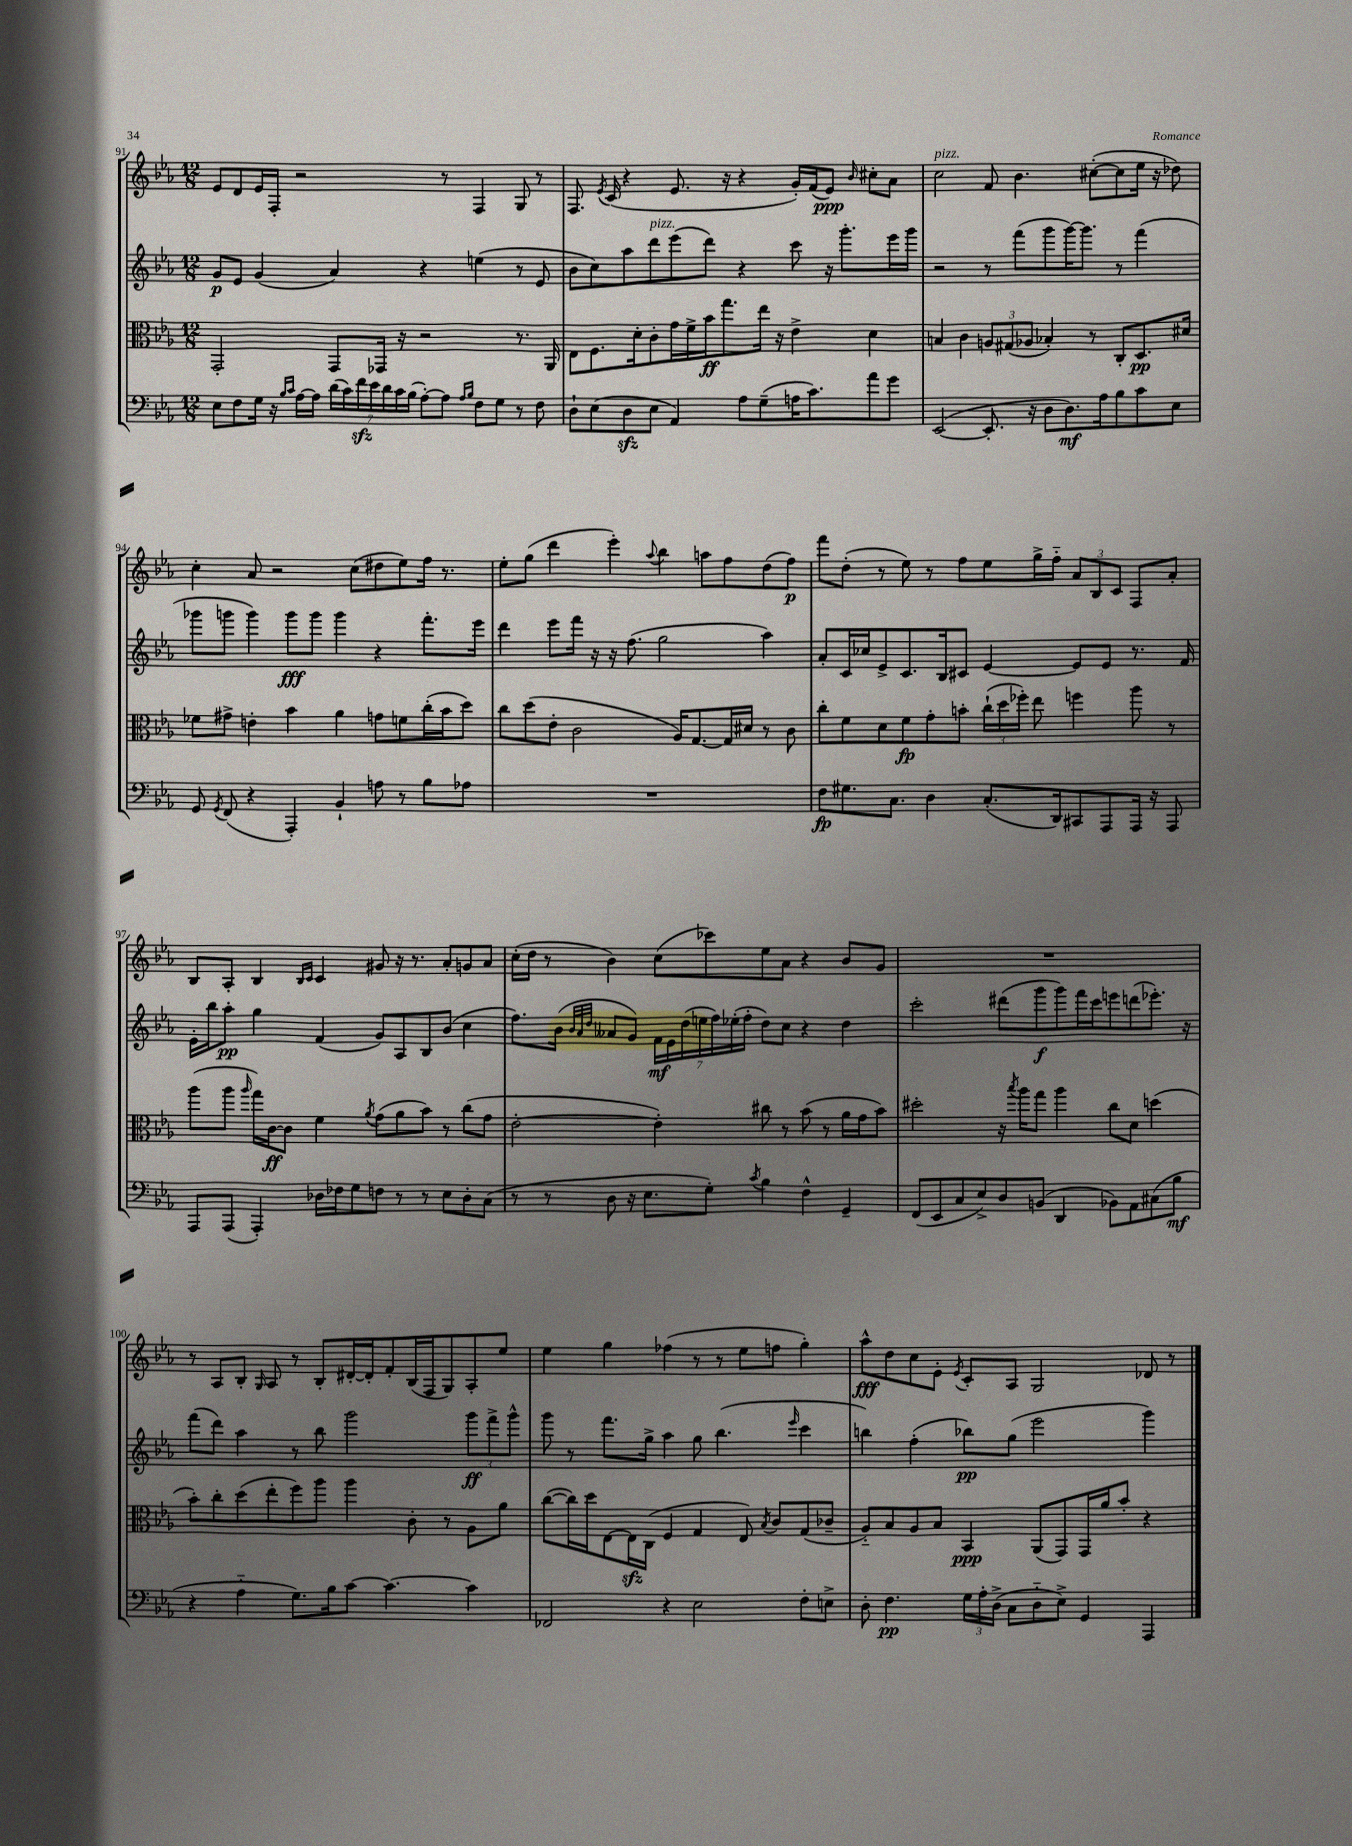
<<
\new StaffGroup <<
\new Staff = "s0" {
    \clef treble \key ees \major \numericTimeSignature \time 12/8
    \autoBeamOff ees'8[ d'8 ees'16 f16]-. r2 r8 f4 g8 r8 |
    f8. \acciaccatura { ees'8 } c'16( r4 ees'8. r16 r4 g'16[-.) f'16( ees'8]\ppp) \grace { bes'16 } cis''8[-. aes'8] |
    c''2^\markup { \italic "pizz." } f'8 bes'4. cis''8[~-.( cis''8 ees''16] r16 des''8) |
    c''4-. aes'8 r2 c''8[( dis''8 ees''8) f''16] r8. |
    ees''8[-. g''8]( d'''4 ees'''4-.) \appoggiatura { aes''8 } bes''4 a''8[ f''8 d''8( f''8]\p) |
    f'''8[ d''8]-.( r8 ees''8) r8 f''8[ ees''8 g''16-> f''16]-_ \tuplet 3/2 { aes'8[ bes8 c'8] } f8[ aes'8]-. |
    bes8[ aes8]-. bes4 \grace { bes16[ c'16] } c'4 gis'8 r16 r8. aes'8[-. g'8 aes'8] |
    c''16[-.( d''16] r8 bes'4) c''8[( ces'''8) ees''8 aes'8] r4 bes'8[ g'8] |
    R1. |
    r8 aes8[ bes8]-. \grace { g16 } aes8 r8 bes8[-. dis'16~-. dis'16-. f'8-. bes16( f16 g8) aes8-. ees''8] |
    ees''4 g''4 fes''4( r8 r8 ees''8[ f''8] g''4-.) |
    aes''8[-^\fff d''8 c''8 ees'8]-. \acciaccatura { ees'8 } c'8[-. aes8] g2 des'8 r8 \bar "|." |
}
\new Staff = "s1" {
    \clef treble \key ees \major \numericTimeSignature \time 12/8
    \autoBeamOff g'8[\p ees'8] g'4( aes'4) r4 e''4( r8 ees'8 |
    bes'8[ c''8) aes''8 d'''8^\markup { \italic "pizz." } ees'''8( d'''8]) r4 c'''8 r16 g'''8.[-. ees'''16 g'''16] |
    r2 r8 f'''8[( g'''8 g'''16~) g'''8.] r8 f'''4( |
    ges'''8[ g'''8] g'''4) g'''8[\fff g'''8] g'''4 r4 f'''8.[-. ees'''16] |
    d'''4 ees'''8[ f'''16] r16 r16 f''8.( g''2 aes''4) |
    aes'8[-. c'16 ces''16 ees'8-> c'8. bes16 cis'8] ees'4~ ees'8[ ees'8] r8. f'16 |
    ees'16[-. bes''16 aes''8]-.\pp g''4 f'4( g'8[) aes8 bes8 bes'8]( c''4 |
    f''8.[) bes'16]( \grace { bes'32[ aes'32 d''32] } aeses'8[ g'8]) \tuplet 7/4 { f'16[\mf ees'16 d''16( e''16 f''16) ees''16-.( f''16]-. } d''8[) c''8] r4 d''4 |
    c'''2-. dis'''8[( g'''8\f g'''8) f'''16 c'''16 e'''8 d'''8( ees'''8.]-.) r16 |
    f'''8[( d'''8]) aes''4 r8 bes''8 g'''2 \tuplet 3/2 { g'''8[\ff f'''8-> g'''8]-^ } |
    g'''8 r8 f'''8.[ g''16]-> aes''4 g''8 bes''4.( \grace { ees'''16 } c'''4 |
    b''4) f''4-.( bes''8[\pp) g''8]( ees'''2 g'''4) \bar "|." |
}
\new Staff = "s2" {
    \clef alto \key ees \major \numericTimeSignature \time 12/8
    \autoBeamOff g,2-. g,8[ ges,16] r16 r2 r8. aes,16 |
    ees8[ f8. d'16-. c'8-. g'16 f'16-> bes'16\ff g''8. ees''16] r16 ees'4-> d'4 |
    b4 c'4 \tuplet 3/2 { a8[ gis8( aes8] } bes4-.) r8 c8[-. d8.\pp dis'16] |
    fes'8[ gis'8]-> e'4-. bes'4 aes'4 g'8[ f'8 c''16-.( bes'16 d''8]) |
    c''8[ d''8( ees'8]-. c'2 aes16[) g8.~ g16 dis'16] r8 c'8 |
    c''8[-. f'8 d'8 f'8\fp g'8-. b'8]-. \tuplet 3/2 { c''16[-!( d''16 fes''16]-.) } ees''8 f''4 aes''8 r8 |
    aes''8[( aes''8] \grace { aes''16 } g''16[) c'16~\ff c'8] f'4 \acciaccatura { aes'8 } g'8[( aes'8 bes'8]) r8 c''8[( g'8] |
    ees'2~-. ees'4-.) cis''8 r8 bes'8( r8 aes'16[ g'16 bes'8]) |
    dis''2-. r16 \acciaccatura { bes''8 } aes''16[ g''8] aes''4 c''8[ d'8] d''4( |
    bes'8[-.) c''8-. d''8( ees''8-. f''8) aes''8] aes''4 c'8-. r8 aes8[ aes'8] |
    c''8[~( c''16) d''16 ees8~ ees16\sfz c16]( f4 g4 ees8) \acciaccatura { bes8 } c'8[ g8( ces'8]-- |
    aes8[-_) bes8 aes8 bes8] bes,4\ppp aes,8[( g,8) g,16 aes'16 bes'8]-. r4 \bar "|." |
}
\new Staff = "s3" {
    \clef bass \key ees \major \numericTimeSignature \time 12/8
    \autoBeamOff ees8[ f8 g16] r16 \grace { bes16[ c'16] } aes16[~ aes16] \tuplet 7/4 { d'16[( c'16) f'16\sfz ees'16 d'16 c'16 bes16]( } aes8[~-.) aes8] \grace { aes16[ bes16] } f8[ g8] r8 f8 |
    d8[-! ees8( d8\sfz ees8] aes,4) aes8[ g8--( a16 c'8.) aes'8 g'8] |
    ees,2~( ees,8.-. r16 d8[ d8.\mf) aes16 bes8 c'8 ees8] |
    g,8 \acciaccatura { g,8 } f,8( r4 aes,,4-.) bes,4-! a8 r8 bes8[ aes8] |
    R1. |
    f8[\fp gis8. c8.] d4 c8.[-.( d,16) cis,8 aes,,8 aes,,16] r16 aes,,8 |
    aes,,8[ aes,,8]( aes,,4-.) des16[ fes16 g8 f8] r8 r8 ees8[ des8-. c8]( |
    r8 r8 d8 r16 ees8.[ g8]-.) \acciaccatura { c'8 } bes4 f4-^ g,4-- |
    f,8[( ees,8 c8 ees8->) d8 b,8]( d,4 bes,8[) aes,8 cis8( bes8]\mf |
    r4 aes4-_ g8.[) bes16 c'8]~ c'4.~ c'4 |
    fes,2 r4 ees2 f8[-. e8]-> |
    d8-. f4.\pp \tuplet 3/2 { g16[ aes16-. d16]->( } c8[ d8-_ ees8]->) g,4 aes,,4 \bar "|." |
}
>>
>>
\layout { \context { \Score currentBarNumber = #91 } }
